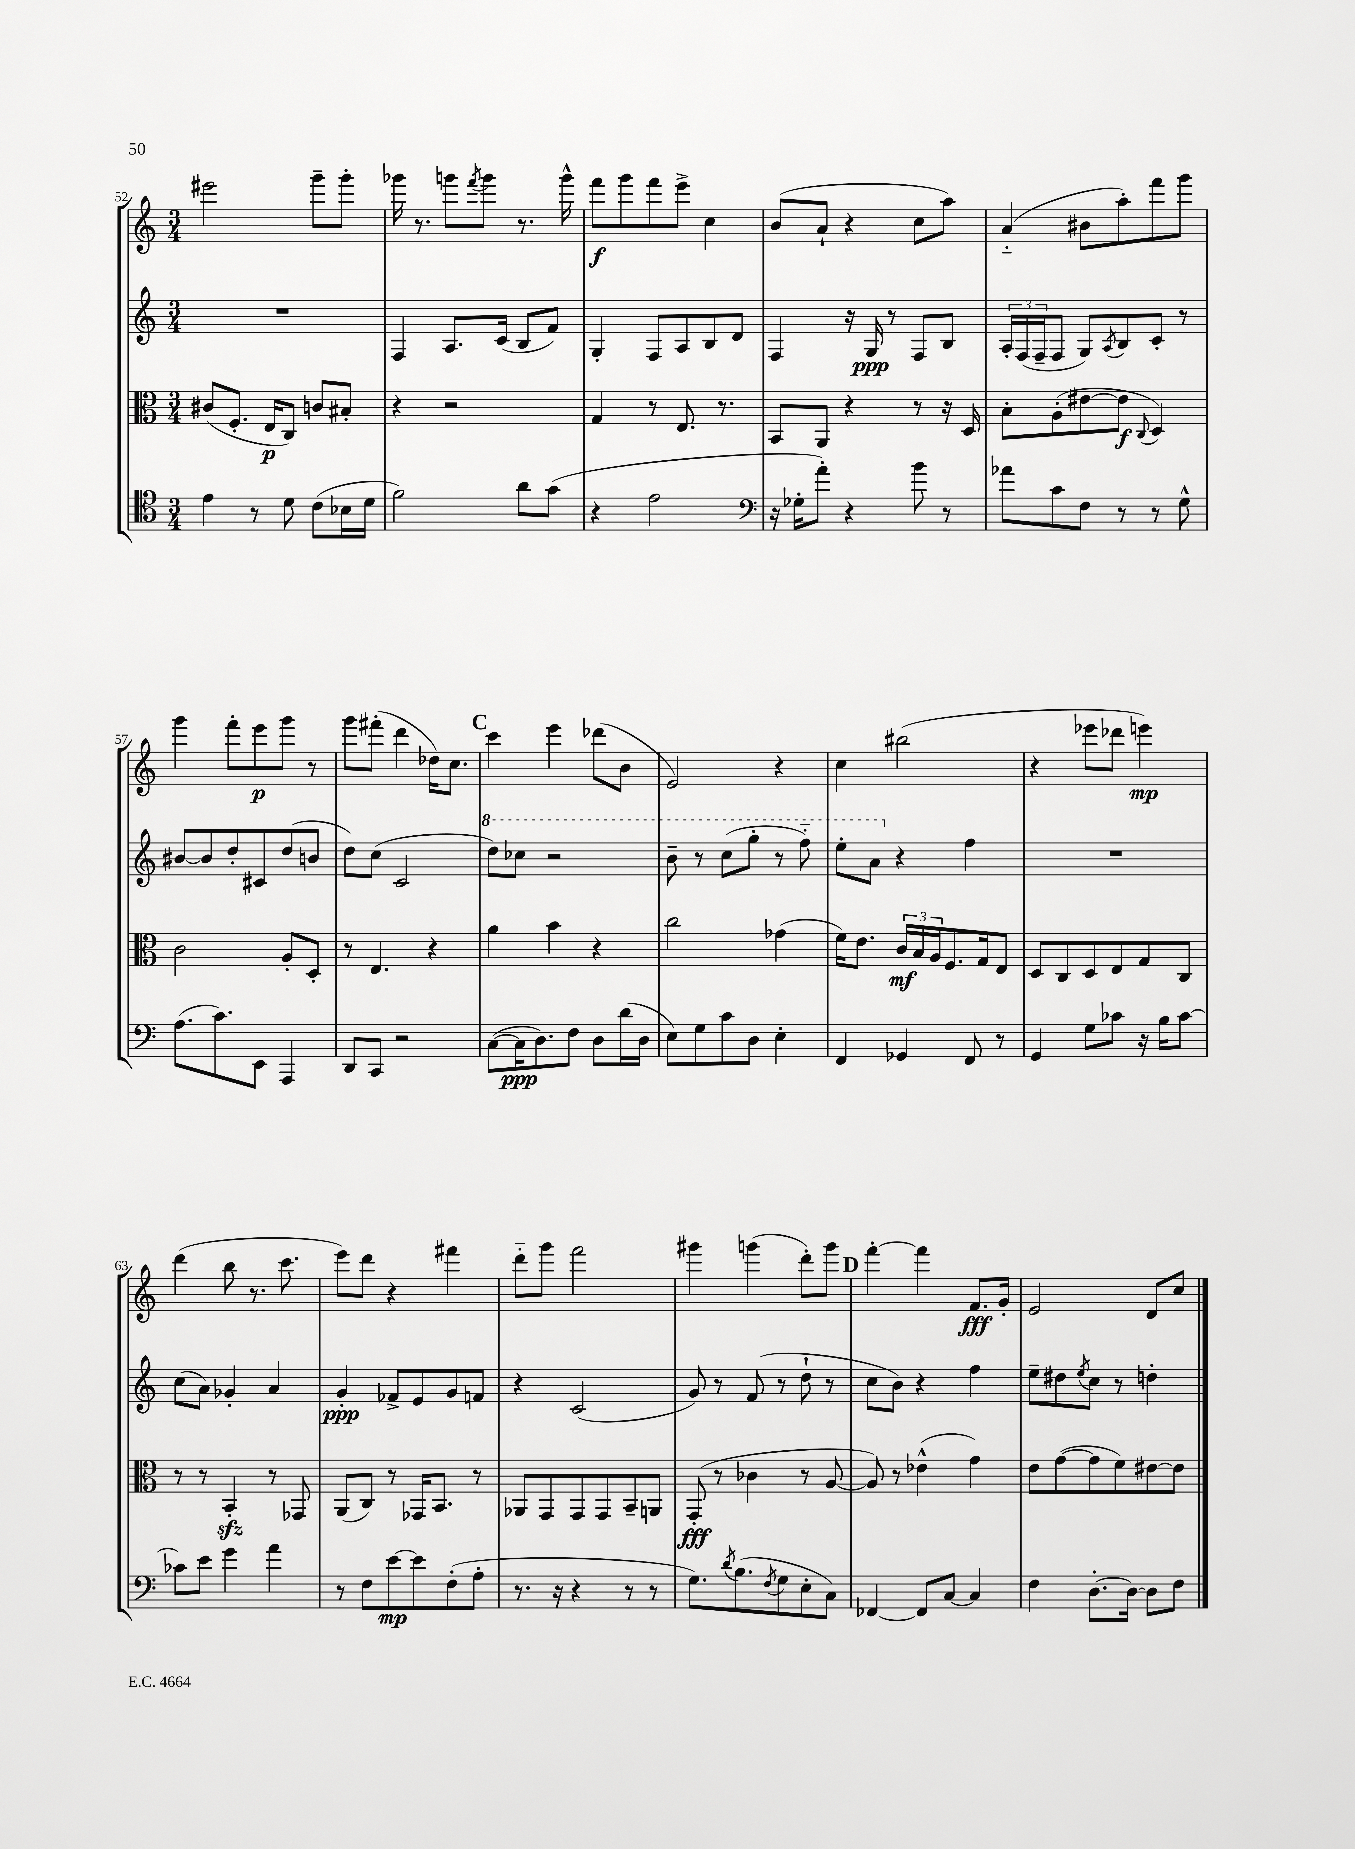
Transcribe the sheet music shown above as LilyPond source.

<<
\new StaffGroup <<
\new Staff = "s0" {
    \clef treble \key c \major \numericTimeSignature \time 3/4
    eis'''2 g'''8-- g'''8-. |
    ges'''16 r8. g'''8 \acciaccatura { f'''8 } g'''8 r8. g'''16-^ |
    f'''8\f g'''8 f'''8 e'''8-> c''4 |
    b'8( a'8-! r4 c''8 a''8) |
    a'4-_( bis'8 a''8-.) f'''8 g'''8 |
    g'''4 f'''8-. e'''8\p g'''8 r8 |
    g'''8 fis'''8-.( d'''4 des''16) c''8. |
    \mark \markup { \bold "C" } c'''4 e'''4 des'''8( b'8 |
    e'2) r4 |
    c''4 bis''2( |
    r4 ees'''8 des'''8 e'''4\mp) |
    d'''4( b''8 r8. c'''8. |
    e'''8) d'''8 r4 fis'''4 |
    d'''8-_ g'''8 f'''2 |
    gis'''4 g'''4( d'''8-.) g'''8 |
    \mark \markup { \bold "D" } f'''4~-. f'''4 f'8.\fff g'16-. |
    e'2 d'8 c''8 \bar "|." |
}
\new Staff = "s1" {
    \clef treble \key c \major \numericTimeSignature \time 3/4
    R2. |
    f4 a8. c'16( b8 f'8) |
    g4-. f8 a8 b8 d'8 |
    f4 r16 g16\ppp r8 f8 b8 |
    \tuplet 3/2 { a16-. f16( f16-- } f8 g8) \acciaccatura { a8 } b8 c'8-. r8 |
    bis'8~ bis'8 d''8-. cis'8 d''8( b'8 |
    d''8) c''8( c'2 |
    \mark \markup { \bold "C" } \ottava #1 d'''8) ces'''8 r2 |
    b''8-- r8 c'''8( g'''8-. r8 f'''8-_) |
    e'''8-. a''8 \ottava #0 r4 f''4 |
    R2. |
    c''8( a'8) ges'4-. a'4 |
    g'4-.\ppp fes'8-> e'8 g'8 f'8 |
    r4 c'2( |
    g'8) r8 f'8( r8 d''8-! r8 |
    \mark \markup { \bold "D" } c''8 b'8) r4 f''4 |
    e''8-- dis''8 \acciaccatura { e''8 } c''8 r8 d''4-. \bar "|." |
}
\new Staff = "s2" {
    \clef alto \key c \major \numericTimeSignature \time 3/4
    cis'8( f8.-. e16\p c8) c'8 bis8-. |
    r4 r2 |
    g4 r8 e8. r8. |
    b,8 a,8 r4 r8 r16 d16 |
    b8-. a8-.( eis'8~ eis'8\f \appoggiatura { c8 } d4) |
    c'2 a8-. d8-. |
    r8 e4. r4 |
    \mark \markup { \bold "C" } a'4 b'4 r4 |
    c''2 ges'4( |
    f'16) e'8. \tuplet 3/2 { c'16\mf b16 a16 } f8. g16 e8 |
    d8 c8 d8 e8 g8 c8 |
    r8 r8 b,4-.\sfz r8 ges,8 |
    a,8( c8) r8 ges,16 b,8. r8 |
    aes,8 g,8 g,8 g,8 b,8-- a,8 |
    g,8-.\fff( r8 ces'4 r8 a8~ |
    \mark \markup { \bold "D" } a8) r8 ees'4-^( g'4) |
    e'8 g'8~( g'8 f'8) eis'8~ eis'8 \bar "|." |
}
\new Staff = "s3" {
    \clef tenor \key c \major \numericTimeSignature \time 3/4
    e'4 r8 d'8 c'8( bes16 d'16 |
    f'2) a'8 g'8( |
    r4 e'2 |
    \clef bass r16 ges16-. a'8-.) r4 b'8 r8 |
    aes'8 c'8 f8 r8 r8 g8-^ |
    a8.( c'8.) e,8 a,,4 |
    d,8 c,8 r2 |
    \mark \markup { \bold "C" } c8~( c16\ppp d8.) f8 d8 d'16( d16 |
    e8) g8 c'8 d8 e4-. |
    f,4 ges,4 f,8 r8 |
    g,4 g8 ces'8 r16 b16 ces'8~ |
    ces'8 e'8 g'4 a'4 |
    r8 f8 e'8~\mp e'8 f8-.( a8-. |
    r8. r16 r4 r8 r8 |
    g8.) \acciaccatura { d'8 } b8.( \acciaccatura { f8 } g8 e8-. c8) |
    \mark \markup { \bold "D" } fes,4~ fes,8 c8~ c4 |
    f4 d8.~-. d16~ d8 f8 \bar "|." |
}
>>
>>
\layout { \context { \Score currentBarNumber = #52 } }
